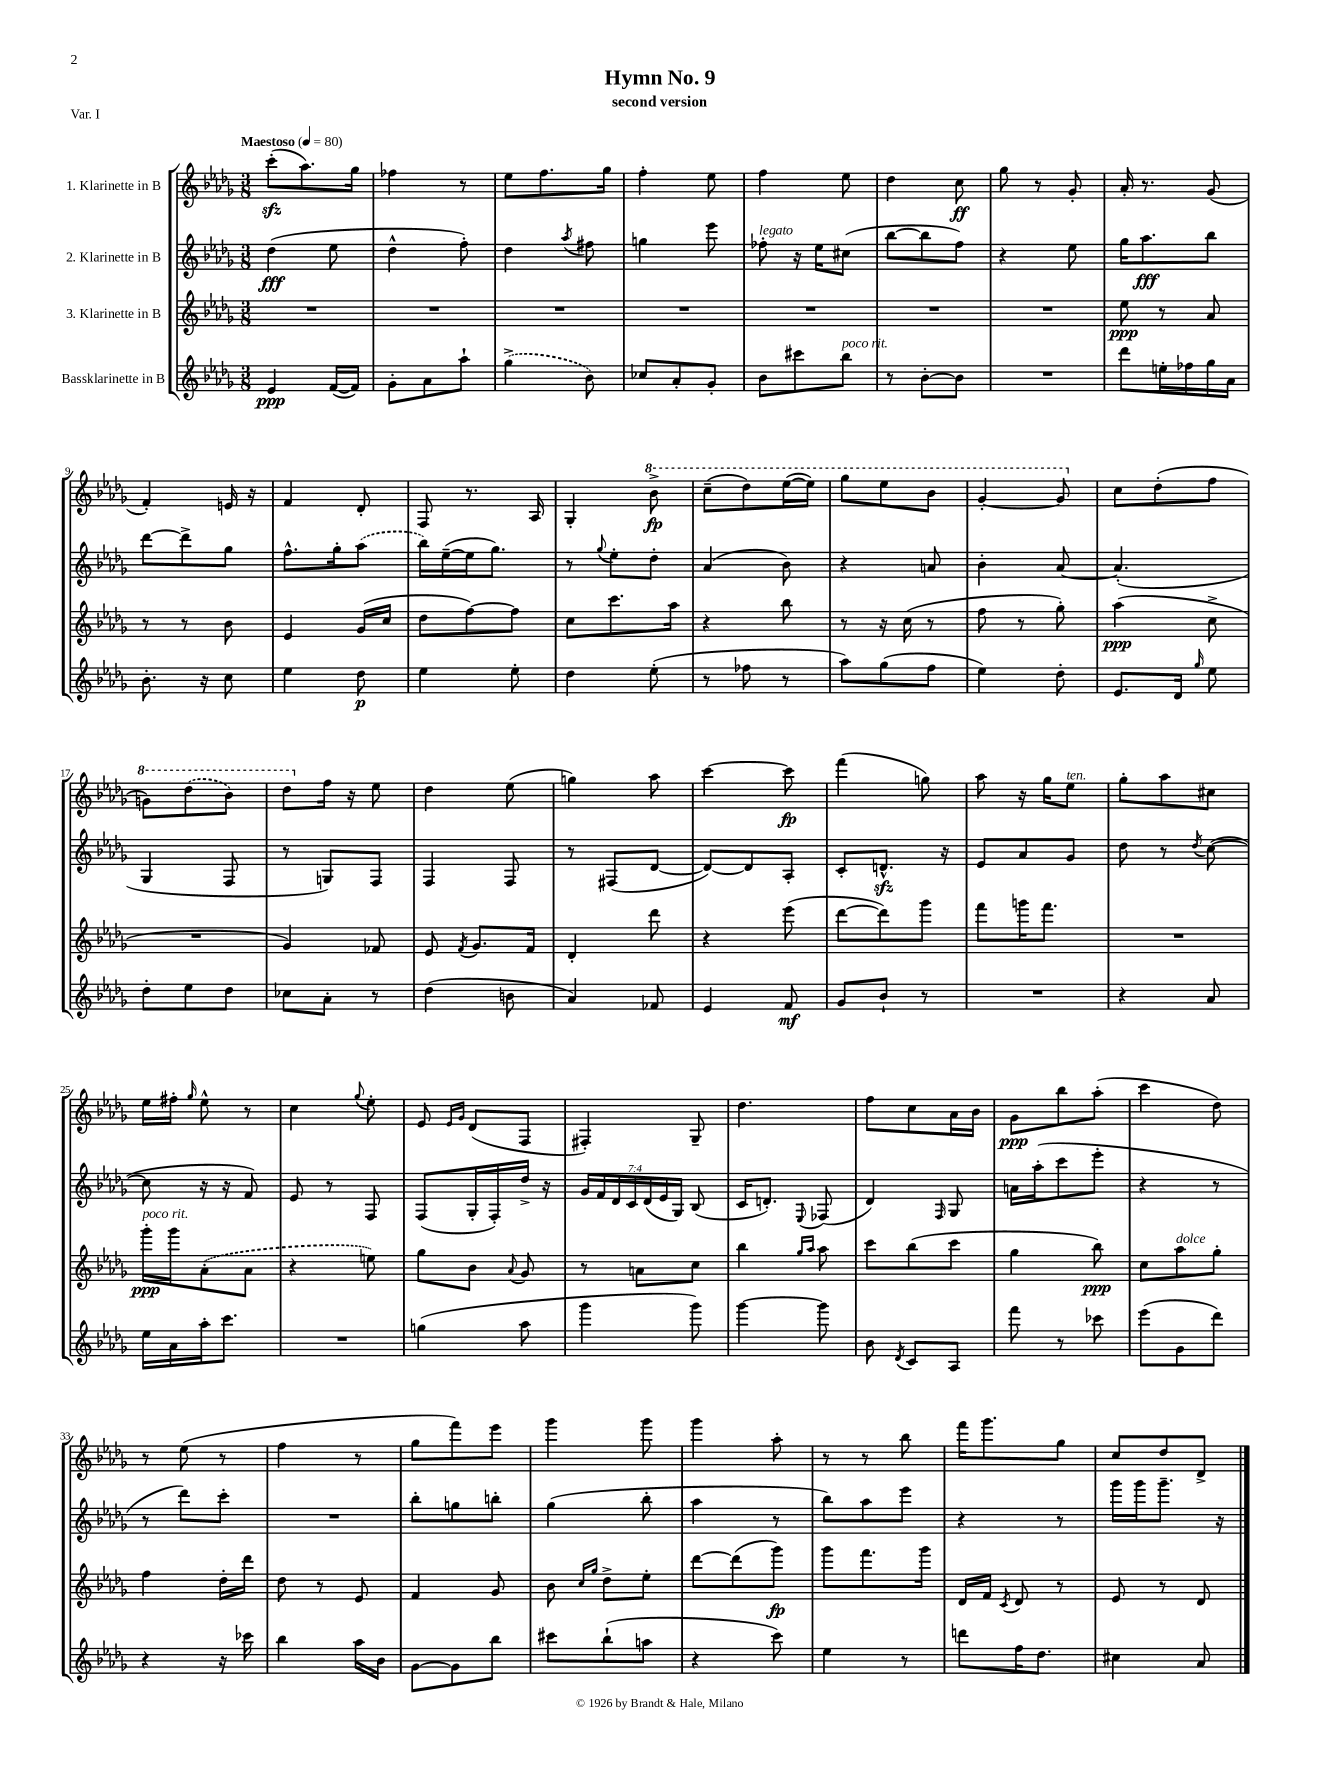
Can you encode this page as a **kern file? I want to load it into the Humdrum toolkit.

**kern	**kern	**kern	**kern
*staff4	*staff3	*staff2	*staff1
*clefG2	*clefG2	*clefG2	*clefG2
*k[b-e-a-d-g-]	*k[b-e-a-d-g-]	*k[b-e-a-d-g-]	*k[b-e-a-d-g-]
*M3/8	*M3/8	*M3/8	*M3/8
*MM80	*MM80	*MM80	*MM80
4e-	4.r	(4dd-	(8ccc'
.	.	.	8.aa-)
([16f	.	8ee-	.
16f])	.	.	16gg-
=	=	=	=
8g-'	4.r	4dd-^^	4ff-
8a-	.	.	.
8aa-`	.	8ff')	8r
=	=	=	=
(4gg-^	4.r	4dd-	8ee-
.	.	.	8.ff
.	.	8qaa-	.
8b-)	.	8ff#	.
.	.	.	16gg-
=	=	=	=
8cc-	4.r	4gg	4ff'
8a-'	.	.	.
8g-'	.	8eee-	8ee-
=	=	=	=
8b-	4.r	8ff-'	4ff
8ccc#	.	16r	.
.	.	16ee-	.
8bb-	.	(8cc#	8ee-
=	=	=	=
8r	4.r	[8bb-	4dd-
[8b-'	.	8bb-]	.
8b-]	.	8ff)	8cc
=	=	=	=
4.r	4.r	4r	8gg-
.	.	.	8r
.	.	8ee-	8g-'
=	=	=	=
8ddd-	8ee-	16gg-	16a-'
.	.	8.aa-	8.r
16ee'	8r	.	.
16ff-	.	.	.
16gg-	8a-	8bb-	(8g-
16a-	.	.	.
=	=	=	=
8.b-'	8r	[8ddd-	4f')
.	8r	8ddd-^]	.
16r	.	.	.
8cc	8b-	8gg-	16e
.	.	.	16r
=	=	=	=
4ee-	4e-	8.ff^^	4f
.	.	16gg-'	.
8dd-	(16g-	(8aa-	8d-'
.	16cc	.	.
=	=	=	=
4ee-	8dd-	16bb-)	8F
.	.	([16ee-~	.
.	[8ff)	16ee-]	8.r
.	.	8.gg-)	.
8ee-'	8ff]	.	.
.	.	.	16A-
=	=	=	=
4dd-	8cc	8r	4G-'
.	.	8qqgg-	.
.	8.ccc	8ee-'	.
(8ee-'	.	8dd-'	8bb-^
.	16aa-	.	.
=	=	=	=
8r	4r	(4a-	(8ccc~
8ff-	.	.	8ddd-)
8r	8bb-	8b-)	([16eee-
.	.	.	16eee-])
=	=	=	=
8aa-)	8r	4r	8ggg-
(8gg-	16r	.	8eee-
.	(16cc	.	.
8ff	8r	8a	8bb-
=	=	=	=
4ee-)	8ff	4b-'	[4gg-'
.	8r	.	.
8dd-'	8gg-')	[8a-	8gg-]
=	=	=	=
8.e-	(4aa-	(4.a-']	8cc
.	.	.	(8dd-'
16d-	.	.	.
16qqgg-	.	.	.
8ee-	8cc^	.	8ff
=	=	=	=
8dd-'	4.r	4G-	8gg)
8ee-	.	.	(8ddd-
8dd-	.	8F	8bb-)
=	=	=	=
8cc-	4g-)	8r	8ddd-
8a-'	.	8G)	16ff
.	.	.	16r
8r	8f-	8F	8ee-
=	=	=	=
(4dd-	8e-	4F	4dd-
.	8qf	.	.
.	8.g-	.	.
8b	.	8F	(8ee-
.	16f	.	.
=	=	=	=
4a-)	4d-'	8r	4gg)
.	.	(8F#	.
8f-	8ddd-	[8d-	8aa-
=	=	=	=
4e-	4r	8d-_)	[4ccc
.	.	8d-]	.
8f	(8eee-	8A-'	8ccc]
=	=	=	=
8g-	[8ddd-	8c'	(4fff
8b-`	8ddd-])	8.d^^	.
8r	8ggg-	.	8gg)
.	.	16r	.
=	=	=	=
4.r	8fff	8e-	8aa-
.	16ggg	8a-	16r
.	8.fff	.	16gg-
.	.	8g-	8ee-
=	=	=	=
4r	4.r	8dd-	8gg-'
.	.	8r	8aa-
.	.	8qdd-	.
8a-	.	([8cc	8cc#
=	=	=	=
16ee-	16ggg-'	8cc]	16ee-
16a-	16ggg-	.	16ff#'
.	.	.	16qqgg-
16aa-'	(8a-'	16r	8ee-^^
8.ccc	.	16r	.
.	8a-	8f)	8r
=	=	=	=
4.r	4r	8e-	4cc
.	.	8r	.
.	.	.	8qqgg-
.	8ee)	8F	8ee-'
=	=	=	=
(4gg	8gg-	(8F	8e-
.	.	.	16qqe-
.	.	.	16qqg-
.	8b-	16G-'	(8d-
.	.	16F')	.
.	8qqa-	.	.
8aa-	8g-	16dd-^	8F
.	.	16r	.
=	=	=	=
4ggg-	8r	28g-	4F#')
.	.	28f	.
.	.	28d-	.
.	.	28c	.
.	8a	.	.
.	.	(28d-	.
.	.	28e-	.
.	.	28G-)	.
8ggg-)	8cc	(8B-	8G-~
=	=	=	=
[4ggg-	4bb-	16c	4.dd-
.	.	8.d')	.
.	16qqgg-	.	.
.	16qqaa-	8qqE-	.
8ggg-]	8aa-	(8F-	.
=	=	=	=
8b-	8ccc	4d-)	8ff
8qd-	.	.	.
8c	(8bb-	.	8cc
.	.	16qqF	.
8A-	8ccc	8G-	16a-
.	.	.	16b-
=	=	=	=
8fff	4gg-	16a	8g-
.	.	(16aa-'	.
8r	.	8ccc	8bb-
8ccc-	8bb-)	8eee-'	(8aa-'
=	=	=	=
(8eee-	8cc	4r	4ccc
8g-	8aa-	.	.
8ddd-)	8gg-'	8r	8dd-)
=	=	=	=
4r	4ff	8r	8r
.	.	8ddd-)	(8ee-
16r	16dd-'	8ccc'	8r
16ccc-	16ddd-	.	.
=	=	=	=
4bb-	8dd-	4.r	4ff
.	8r	.	.
16aa-	8e-	.	8r
16b-	.	.	.
=	=	=	=
[8g-	4f	8bb-'	8gg-
8g-]	.	8gg	8fff)
8bb-	8g-	8bb'	8eee-
=	=	=	=
8ccc#	8b-	(4gg-	4ggg-
.	16qqcc	.	.
.	16qqgg-	.	.
(8bb-`	8dd-^	.	.
8aa	8ee-'	8bb-'	8ggg-
=	=	=	=
4r	[8ddd-	4aa-	4ggg-
.	(8ddd-]	.	.
8ccc)	8ggg-)	8r	8aa-'
=	=	=	=
4ee-	8ggg-	8bb-)	8r
.	8.fff	8aa-	8r
8r	.	8eee-	8bb-
.	16ggg-	.	.
=	=	=	=
8ddd	16d-	4r	16fff
.	16f	.	8.ggg-
.	8qc	.	.
16ff	8d-	.	.
8.dd-	.	.	.
.	8r	8r	8gg-
=	=	=	=
4cc#	8e-	16ggg-	8cc
.	.	16ggg-	.
.	8r	8.ggg-~	8dd-
8a-	8d-	.	8d-^
.	.	16r	.
==	==	==	==
*-	*-	*-	*-
